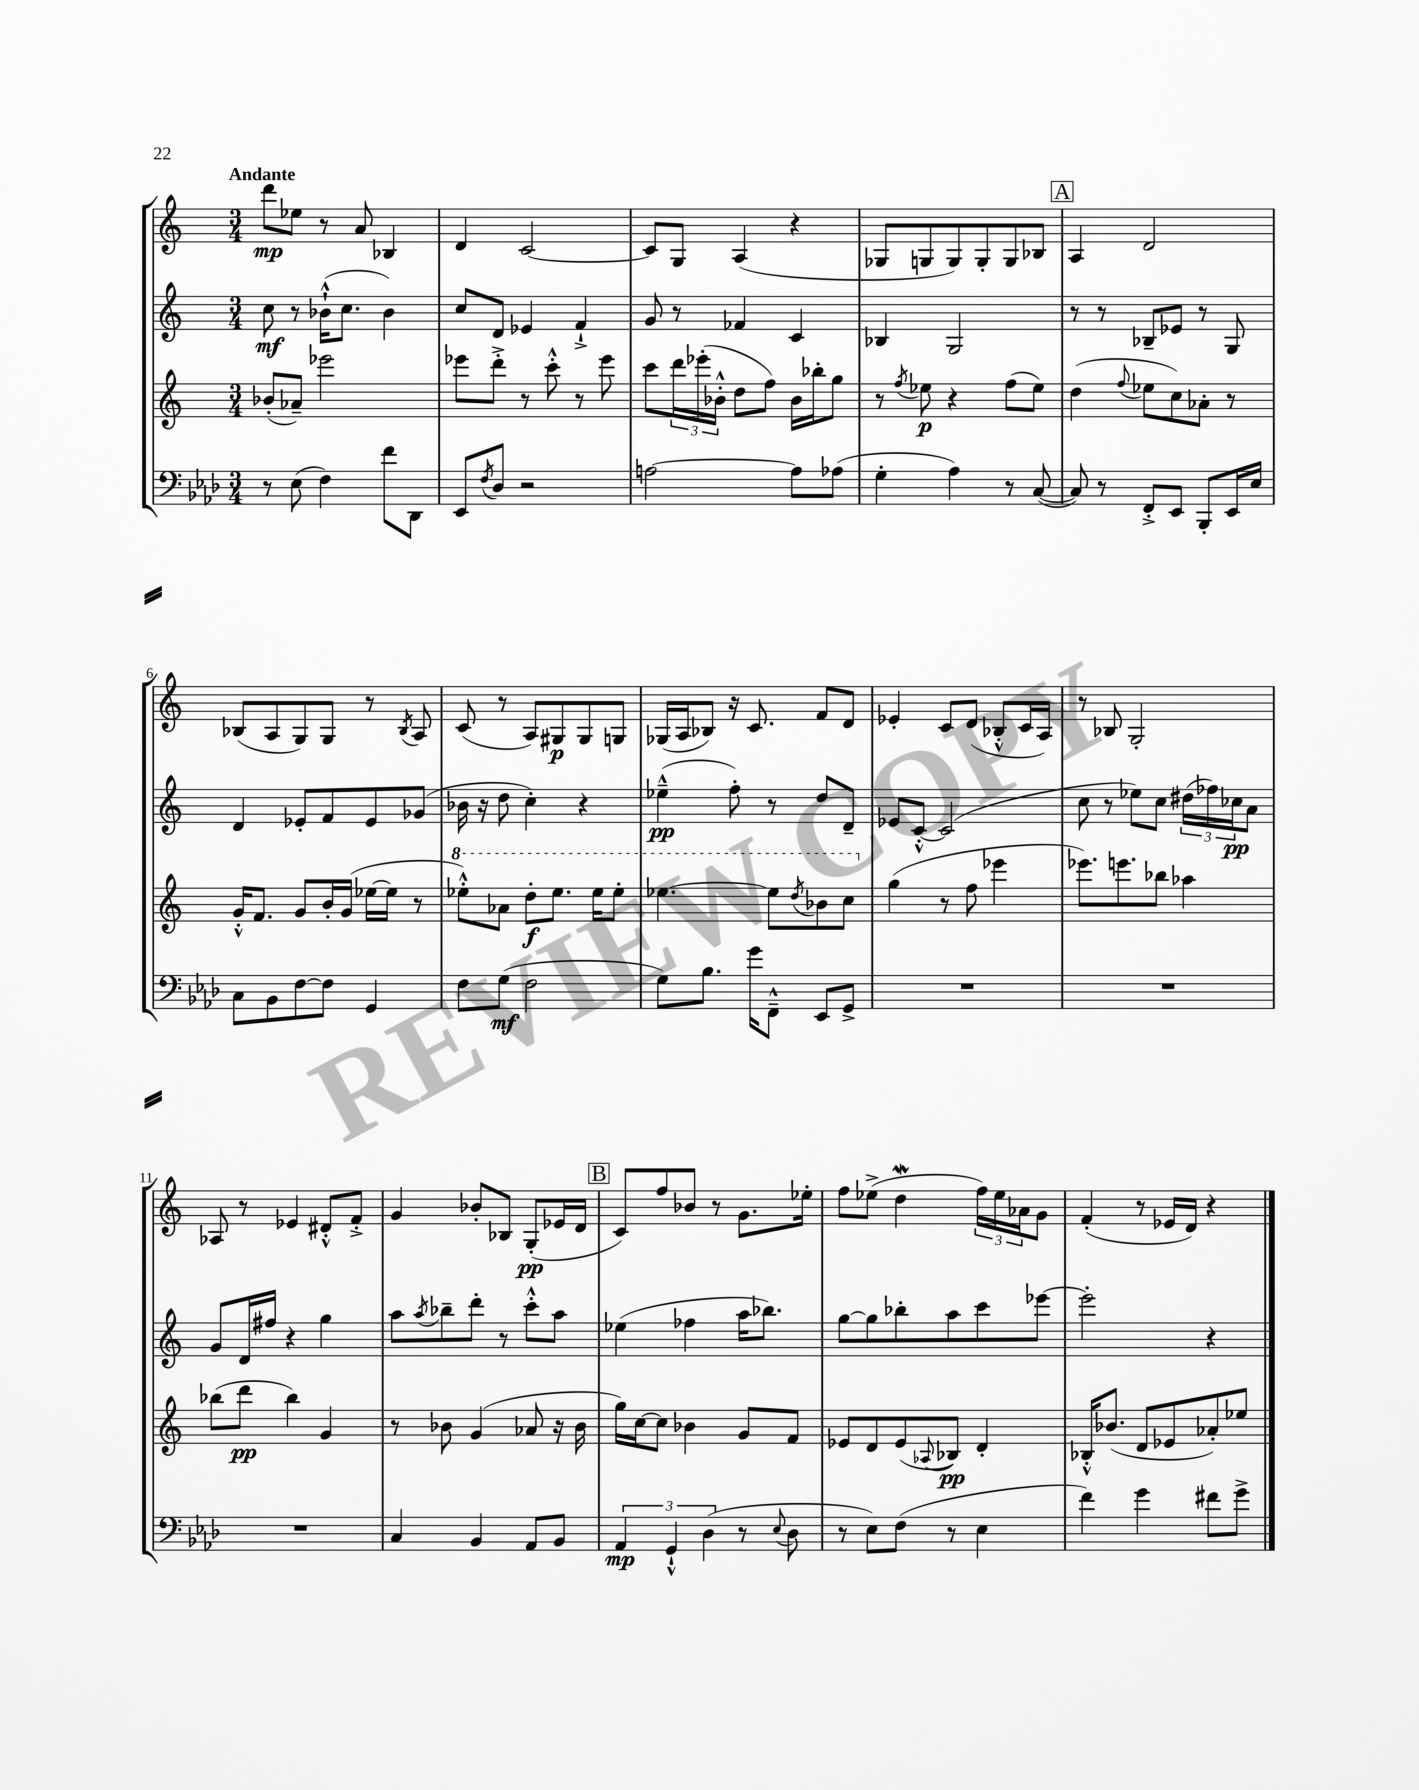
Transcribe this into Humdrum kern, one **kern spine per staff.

**kern	**kern	**kern	**kern
*staff4	*staff3	*staff2	*staff1
*clefF4	*clefG2	*clefG2	*clefG2
*k[b-e-a-d-]	*k[]	*k[]	*k[]
*M3/4	*M3/4	*M3/4	*M3/4
8r	(8b-'/L	8cc\	8ddd\L
(8E-\	8a-~/J)	8r	8ee-\J
4F\)	2eee-\	(16b-`^^\LK	8r
.	.	8.cc\J	.
.	.	.	8a/
8f\L	.	4b-\)	4B-/
8DD-\J	.	.	.
=	=	=	=
8EE-/L	8eee-\L	8cc/L	4d/
8qF/	.	.	.
8D-/J	8ddd'^\J	8d/J	.
2r	8r	4e-/	[2c/
.	8ccc'^^\	.	.
.	8r	4f`^/	.
.	8eee-\	.	.
=	=	=	=
[2A\	8ccc\L	8g/	8c/]L
.	24ddd\L	8r	8G/J
.	(24eee-'\	.	.
.	24b-'^^\JJ	.	.
.	8dd\L	4f-/	(4A/
.	8ff\J)	.	.
8A\]L	16b-\LL	4c/	4r
.	16bb-'\J	.	.
(8A-\J	8gg\J	.	.
=	=	=	=
4G'\	8r	4B-/	8G-/L
.	8qff/	.	.
.	8ee-\	.	8G/
4A-\)	4r	2G/	8G/)
.	.	.	8G'/
8r	(8ff\L	.	8G/
([8C/	8ee-\J)	.	8B-/J
=	=	=	=
8C/])	(4dd\	8r	4A/
8r	.	8r	.
.	8qqff/	.	.
8FF'^/L	8ee-\L	8B-~/L	2d/
8EE-/J	8cc\)	8e-/J	.
8BBB-'/L	8a-'\J	8r	.
16EE-/L	8r	8G/	.
16E-/JJ	.	.	.
=	=	=	=
8C\L	16g'^^/LK	4d/	(8B-/L
.	8.f/J	.	.
8BB-\	.	.	8A/
[8F\	8g/L	8e-'/L	8G/)
8F\]J	16b'/L	8f/	8G/J
.	(16g/JJ	.	.
4GG/	[16ee-\LL	8e-/	8r
.	16ee-\]JJ	.	.
.	.	.	8qB-/
.	8r	(8g-/J	8A/
=	=	=	=
8F\L	8eee-'^^\L)	16b-\	(8c/
.	.	16r	.
(8G\J	8aa-\J	8dd\	8r
2F\	8ddd'\L	4cc'\)	8A/L)
.	8.eee-\J	.	8G#/
.	.	4r	8G#/
.	16eee-\LK	.	.
.	8eee-'\J	.	8G/J
=	=	=	=
8G\L)	[4.eee-\	(4ee-~^^\	(16G-/LL
.	.	.	16A/J
8.B-\J	.	.	8B-/J)
.	.	8ff'\)	16r
16g\LK	.	.	8.c/
8FF~^^\J	8eee-\]L	8r	.
.	8qddd/	.	.
8EE-/L	8bb-\	8dd/L	8f/L
8GG^/J	8ccc\J	8d~/J	8d/J
=	=	=	=
2.r	(4gg\	8e-/L	4e-'/
.	.	[8c'^^/J	.
.	8r	(2c/]	8c/L
.	8ff\	.	(8d/J
.	4eee-\	.	8B-'^^/L
.	.	.	16c/L
.	.	.	16A/JJ)
=	=	=	=
2.r	8.eee-\L)	8cc\	8r
.	.	8r	8B-/
.	8.eee\	.	.
.	.	8ee-\L)	2G'/
.	8bb-\J	8cc\J	.
.	4aa-\	(24dd#\LL	.
.	.	24ff-\)	.
.	.	24cc-\J	.
.	.	8a\J	.
=	=	=	=
2.r	(8bb-\L	8g/L	8A-/
.	8ddd\J	16d/L	8r
.	.	16ff#/JJ	.
.	4bb-\)	4r	4e-/
.	4g/	4gg\	8d#'^^/L
.	.	.	8f'^/J
=	=	=	=
4C/	8r	8aa\L	4g/
.	.	8qaa/	.
.	8b-\	8bb-~\	.
4BB-/	(4g/	8ddd'\J	8b-'/L
.	.	8r	8B-/J
8AA-/L	8a-/	8ccc'^^\L	(8G'/L
8BB-/J	16r	8aa\J	16e-/L
.	16b-\	.	16d/JJ
=	=	=	=
6AA-/	16gg\LL)	(4ee-\	8c/L)
.	[16cc\J	.	.
.	8cc\]J	.	8ff/
6GG`^^/	.	.	.
.	4b-\	4ff-\	8b-/J
(6D-\	.	.	.
.	.	.	8r
8r	8g/L	16aa\LK	8.g\L
.	.	8.bb-\J)	.
8qqE-/	.	.	.
8D-\	8f/J	.	.
.	.	.	16ee-'\Jk
=	=	=	=
8r	8e-/L	[8gg\L	8ff\L
8E-\L)	8d/	8gg\]	(8ee-^\J
(8F\J	(8e-/	8bb-'\	4dd\
.	8qqA-/	.	.
8r	8B-/J)	8aa\	.
4E-\	4d'/	8ccc\	24ff\LL)
.	.	.	24ee-\
.	.	.	24a-\J
.	.	[8eee-\J	8g\J
=	=	=	=
4f\)	16B-'^^/LK	2eee-'\]	(4f'/
.	(8.b-/J	.	.
4g\	8d/L	.	8r
.	8e-/	.	16e-/LL
.	.	.	16d/JJ)
8f#\L	8a-'/)	4r	4r
8g^\J	8ee-/J	.	.
==	==	==	==
*-	*-	*-	*-
